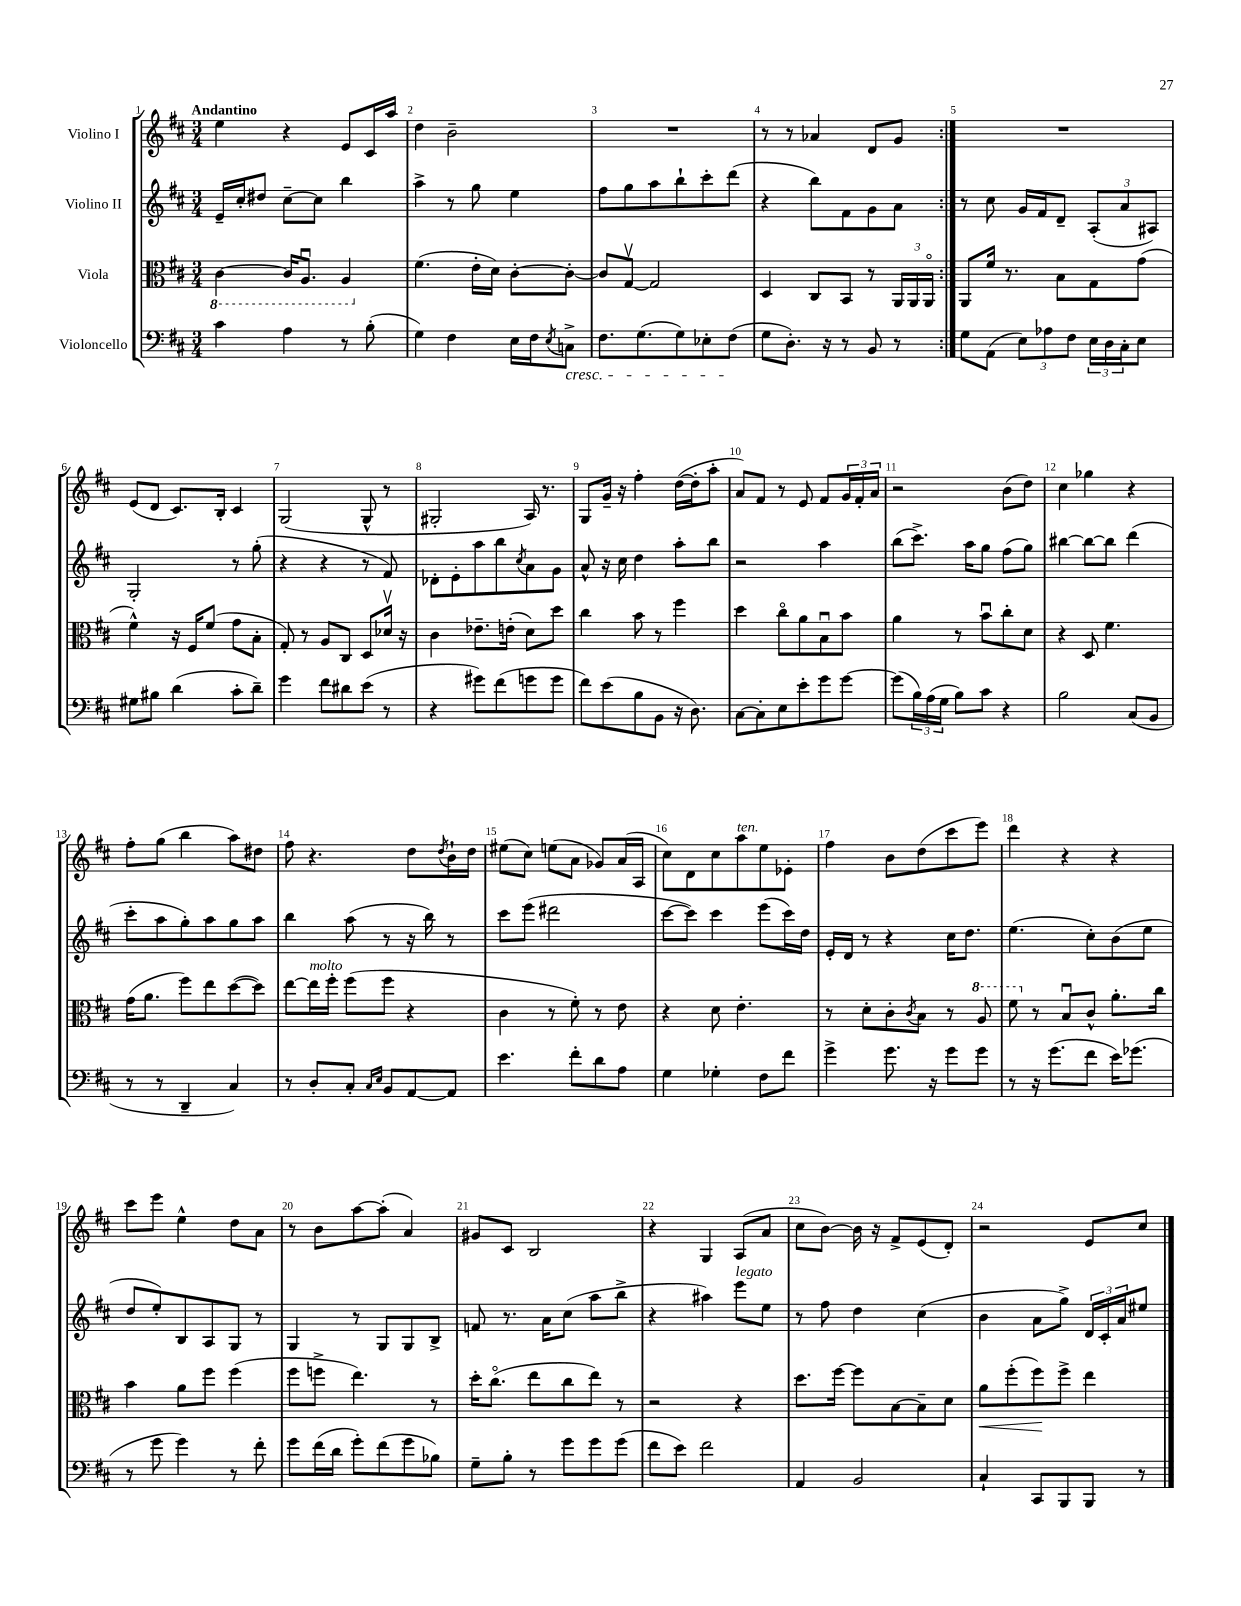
<<
\new StaffGroup <<
\new Staff = "s0" \with { instrumentName = "Violino I" } {
    \clef treble \key d \major \numericTimeSignature \time 3/4 \tempo "Andantino"
    \repeat volta 2 { e''4 r4 e'8 cis'16 a''16 |
    d''4 b'2-- |
    R2. |
    r8 r8 aes'4 d'8 g'8 | }
    R2. |
    e'8( d'8 cis'8.) b16-. cis'4 |
    g2( g8-^ r8 |
    gis2-. a16) r8. |
    g8 g'16-- r16 fis''4-. d''16~( d''16-. a''8-. |
    a'8) fis'8 r8 e'8 fis'8 \tuplet 3/2 { g'16 fis'16-. a'16 } |
    r2 b'8( d''8) |
    cis''4 ges''4 r4 |
    fis''8-. g''8( b''4 a''8) dis''8 |
    fis''8 r4. d''8 \acciaccatura { d''8 } b'16-! d''16 |
    eis''8( cis''8) e''8( a'8 ges'8) a'16( a16 |
    cis''8) d'8 cis''8 a''8^\markup { \italic "ten." } e''8 ees'8-. |
    fis''4 b'8 d''8( cis'''8 e'''8) |
    d'''4 r4 r4 |
    cis'''8 e'''8 e''4-^ d''8 a'8 |
    r8 b'8 a''8~ a''8-.( a'4) |
    gis'8 cis'8 b2 |
    r4 g4 a8( a'8 |
    cis''8 b'8~) b'16 r16 fis'8-> e'8( d'8-.) |
    r2 e'8 cis''8 \bar "|." |
}
\new Staff = "s1" \with { instrumentName = "Violino II" } {
    \clef treble \key d \major \numericTimeSignature \time 3/4
    \repeat volta 2 { e'16-- cis''16-. dis''8 cis''8~-- cis''8 b''4 |
    a''4-> r8 g''8 e''4 |
    fis''8 g''8 a''8 b''8-! cis'''8-. d'''8( |
    r4 b''8) fis'8 g'8 a'8 | }
    r8 cis''8 g'16 fis'16 d'8-- \tuplet 3/2 { a8-.( a'8 ais8) } |
    g2-. r8 g''8-.( |
    r4 r4 r8 fis'8) |
    des'8-. e'8-. a''8 b''8 \acciaccatura { cis''8 } a'8 g'8 |
    a'8-^ r16 cis''16 d''4 a''8-. b''8 |
    r2 a''4 |
    b''8( cis'''8.->) a''16 g''8 fis''8( g''8) |
    bis''4~ bis''8~ bis''8 d'''4( |
    cis'''8-. a''8 g''8-.) a''8 g''8 a''8 |
    b''4 a''8( r8 r16 b''16) r8 |
    cis'''8 e'''8( dis'''2 |
    cis'''8~ cis'''8) cis'''4 e'''8( cis'''16) d''16 |
    e'16-. d'16 r8 r4 cis''16 d''8. |
    e''4.( cis''8-.) b'8( e''8 |
    d''8 e''8-.) b8 a8 g8 r8 |
    g4 r8 g8 g8 b8-> |
    f'8 r8. a'16 cis''8( a''8 b''8-> |
    r4 ais''4) e'''8^\markup { \italic "legato" } e''8 |
    r8 fis''8 d''4 cis''4( |
    b'4 a'8 g''8->) \tuplet 3/2 { d'16 cis'16-. a'16 } eis''8 \bar "|." |
}
\new Staff = "s2" \with { instrumentName = "Viola" } {
    \clef alto \key d \major \numericTimeSignature \time 3/4
    \repeat volta 2 { \ottava #-1 cis4~ cis16 a,8.\downbow a,4 \ottava #0 |
    fis'4.( e'16-. d'16) cis'8~-. cis'8~-. |
    cis'8 g8~\upbow g2 |
    d4 cis8 b,8 r8 \tuplet 3/2 { a,16 a,16 a,16\flageolet } | }
    a,8 fis'16 r8. b8 g8 g'8( |
    fis'4-^) r16 fis16 fis'8( g'8 b8-. |
    g8-.) r8 a8 cis8 d8 des'16\upbow r16 |
    cis'4 ees'8.-- e'16-.( d'8) d''8 |
    cis''4 b'8 r8 fis''4 |
    d''4 cis''8\flageolet a'8 b8\downbow b'8 |
    a'4 r8 b'8\downbow cis''8-. d'8 |
    r4 d8 fis'4. |
    g'16( a'8. fis''8) e''8 d''8~( d''8) |
    e''8~ e''16^\markup { \italic "molto" } fis''16-. fis''8( fis''8 r4 |
    cis'4 r8 fis'8-.) r8 e'8 |
    r4 d'8 e'4.-. |
    r8 d'8-. cis'8-. \acciaccatura { cis'8 } b8 r8 \ottava #1 a'8 |
    fis''8 \ottava #0 r8 b8\downbow cis'8-^ a'8.-. cis''16 |
    b'4 a'8 fis''8 fis''4( |
    fis''8 f''8-> e''4.) r8 |
    d''16-. cis''8.\flageolet( e''8 cis''8 e''8) r8 |
    r2 r4 |
    d''8. fis''16~ fis''8 b8~ b8-- d'8 |
    a'8\< fis''8-.( fis''8\!) fis''8-> e''4 \bar "|." |
}
\new Staff = "s3" \with { instrumentName = "Violoncello" } {
    \clef bass \key d \major \numericTimeSignature \time 3/4
    \repeat volta 2 { cis'4 a4 r8 b8-.( |
    g4) fis4 e16 fis16 \acciaccatura { e8 } c8->\cresc |
    fis8. g8.( g8) ees8-. fis8\!( |
    g8 d8.-.) r16 r8 b,8 r8 | }
    g8 a,8( \tuplet 3/2 { e8) aes8 fis8 } \tuplet 3/2 { e16 d16 cis16-. } e8 |
    gis8 bis8 d'4( cis'8-. d'8--) |
    g'4 fis'8 dis'8 e'8( r8 |
    r4 gis'8) fis'8( g'8 g'8 |
    fis'8) e'8( b8 b,8 r16 d8.) |
    cis8~ cis8-. e8 e'8-. g'8 g'8~ |
    g'8( \tuplet 3/2 { b16) a16( g16 } b8) cis'8 r4 |
    b2 cis8( b,8 |
    r8 r8 d,4-- cis4) |
    r8 d8-. cis8-. \grace { cis16 e16 } b,8 a,8~ a,8 |
    e'4. fis'8-. d'8 a8 |
    g4 ges4-. fis8 fis'8 |
    g'4-> g'8. r16 g'8 g'8 |
    r8 r16 g'8.( fis'8 e'16) ges'8.( |
    r8 g'8 g'4) r8 fis'8-. |
    g'8 fis'16( d'16 g'8-.) fis'8( g'8 bes8) |
    g8-- b8-. r8 g'8 g'8 g'8( |
    fis'8 e'8) fis'2 |
    a,4 b,2 |
    cis4-! cis,8 b,,8 b,,8 r8 \bar "|." |
}
>>
>>
\layout { \context { \Score \override BarNumber.break-visibility = ##(#f #t #t) barNumberVisibility = #all-bar-numbers-visible } }
